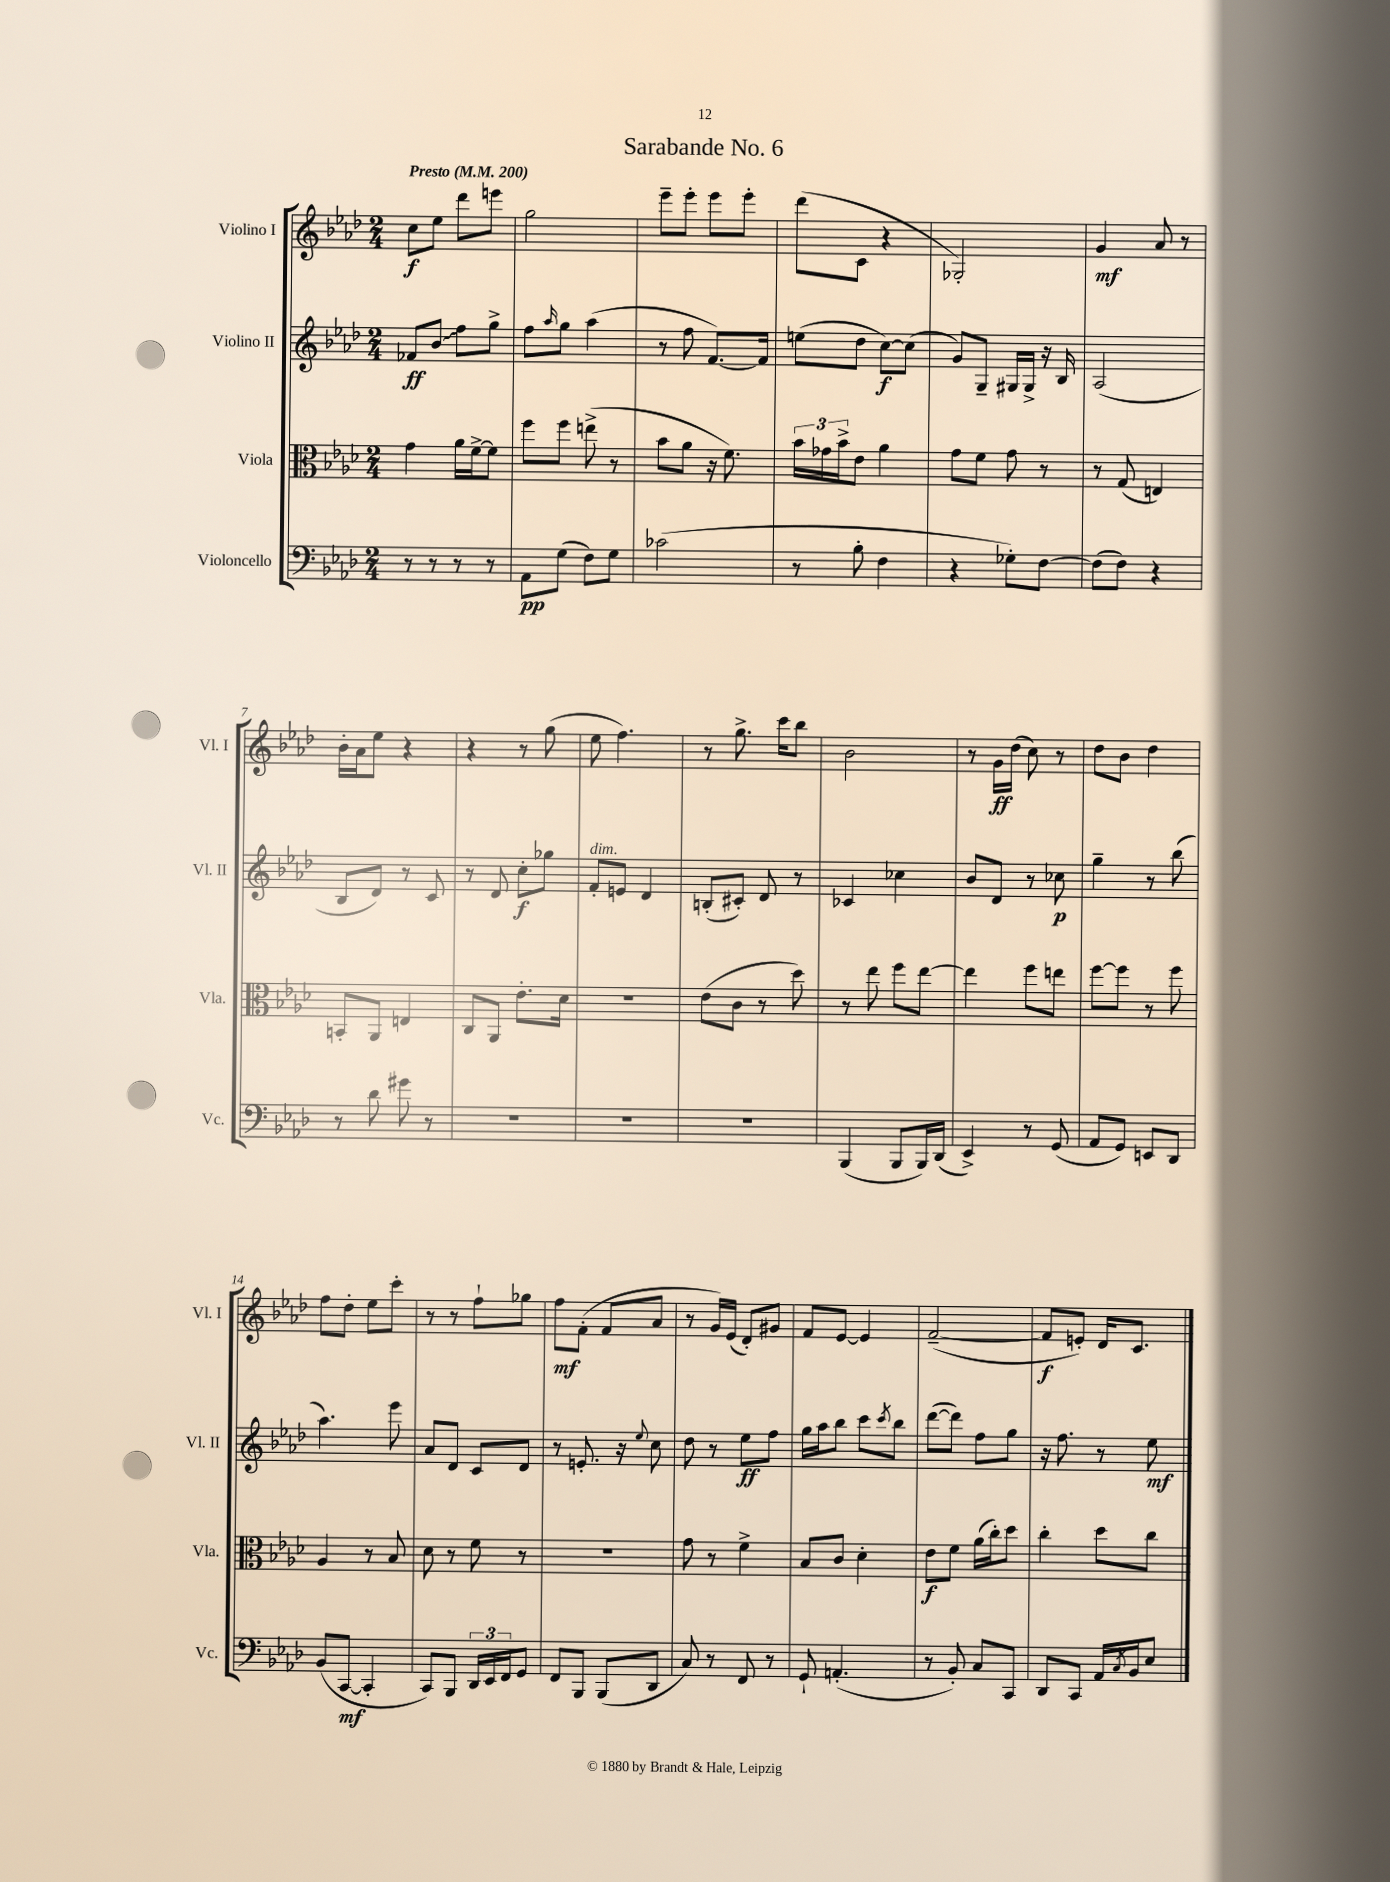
\header { title = "Sarabande No. 6" }
<<
\new StaffGroup <<
\new Staff = "s0" \with { instrumentName = "Violino I" shortInstrumentName = "Vl. I" } {
    \clef treble \key aes \major \numericTimeSignature \time 2/4 \tempo "Presto" 4 = 200
    c''8\f ees''8 des'''8 e'''8 |
    g''2 |
    ees'''8-- ees'''8-. ees'''8 ees'''8-. |
    des'''8( c'8 r4 |
    ges2-.) |
    g'4\mf aes'8 r8 |
    bes'16-. aes'16 ees''8 r4 |
    r4 r8 g''8( |
    ees''8 f''4.) |
    r8 g''8.-> c'''16 bes''8 |
    bes'2 |
    r8 g'16\ff des''16( c''8) r8 |
    des''8 bes'8 des''4 |
    f''8 des''8-. ees''8 c'''8-. |
    r8 r8 f''8-! ges''8 |
    f''8\mf f'8-.( f'8 aes'8 |
    r8 g'16) ees'16( des'8-.) gis'8 |
    f'8 ees'8~ ees'4 |
    f'2~--( |
    f'8\f e'8-.) des'16 c'8. \bar "|." |
}
\new Staff = "s1" \with { instrumentName = "Violino II" shortInstrumentName = "Vl. II" } {
    \clef treble \key aes \major \numericTimeSignature \time 2/4
    fes'8\ff \once \override Glissando.style = #'zigzag bes'8\glissando f''8 g''8-> |
    f''8 \grace { aes''16 } g''8 aes''4( |
    r8 f''8 f'8.~) f'16 |
    e''8( des''8 c''8~\f) c''8( |
    g'8) g8-- gis16 gis16-> r16 bes16 |
    aes2( |
    bes8 des'8) r8 c'8 |
    r8 des'8 c''8-.\f ges''8 |
    f'8-.^\markup { \italic "dim." } e'8 des'4 |
    b8-.( cis'8-.) des'8 r8 |
    ces'4 ces''4 |
    bes'8 des'8 r8 ces''8\p |
    g''4-- r8 bes''8( |
    aes''4.) ees'''8 |
    aes'8 des'8 c'8 des'8 |
    r8 e'8.-. r16 \appoggiatura { ees''8 } c''8 |
    des''8 r8 ees''8\ff f''8 |
    g''16 aes''16 bes''8 c'''8 \acciaccatura { c'''8 } bes''8 |
    des'''8~( des'''8) f''8 g''8 |
    r16 f''8. r8 ees''8\mf \bar "|." |
}
\new Staff = "s2" \with { instrumentName = "Viola" shortInstrumentName = "Vla." } {
    \clef alto \key aes \major \numericTimeSignature \time 2/4
    g'4 aes'16 f'16~-> f'8 |
    f''8 f''8 e''8->( r8 |
    bes'8 aes'8 r16 f'8.) |
    \tuplet 3/2 { bes'16 ges'16 bes'16-> } ees'8 aes'4 |
    g'8 f'8 g'8 r8 |
    r8 g8( e4) |
    b,8-. aes,8 e4 |
    c8 aes,8 ees'8.-. des'16 |
    R2 |
    ees'8( c'8 r8 des''8) |
    r8 ees''8 f''8 ees''8~ |
    ees''4 f''8 e''8 |
    f''8~ f''8 r8 f''8 |
    aes4 r8 bes8 |
    des'8 r8 f'8 r8 |
    R2 |
    g'8 r8 f'4-> |
    bes8 c'8 des'4-. |
    ees'8\f f'8 aes'16( c''16-.) des''8 |
    c''4-. des''8 c''8 \bar "|." |
}
\new Staff = "s3" \with { instrumentName = "Violoncello" shortInstrumentName = "Vc." } {
    \clef bass \key aes \major \numericTimeSignature \time 2/4
    r8 r8 r8 r8 |
    aes,8\pp g8( f8) g8 |
    ces'2( |
    r8 bes8-. f4 |
    r4 ges8-.) f8~ |
    f8( f8) r4 |
    r8 des'8 gis'8 r8 |
    R2 |
    R2 |
    R2 |
    bes,,4( bes,,8 bes,,16) des,16( |
    ees,4->) r8 g,8( |
    aes,8 g,8) e,8 des,8 |
    bes,8( c,8~\mf c,4-. |
    c,8) bes,,8 \tuplet 3/2 { des,16 ees,16 f,16 } g,8 |
    f,8 bes,,8 bes,,8( des,8 |
    c8) r8 f,8 r8 |
    g,8-! a,4.-.( |
    r8 bes,8-.) c8 c,8 |
    des,8 c,8 aes,16 \acciaccatura { c8 } bes,16 ees8 \bar "|." |
}
>>
>>
